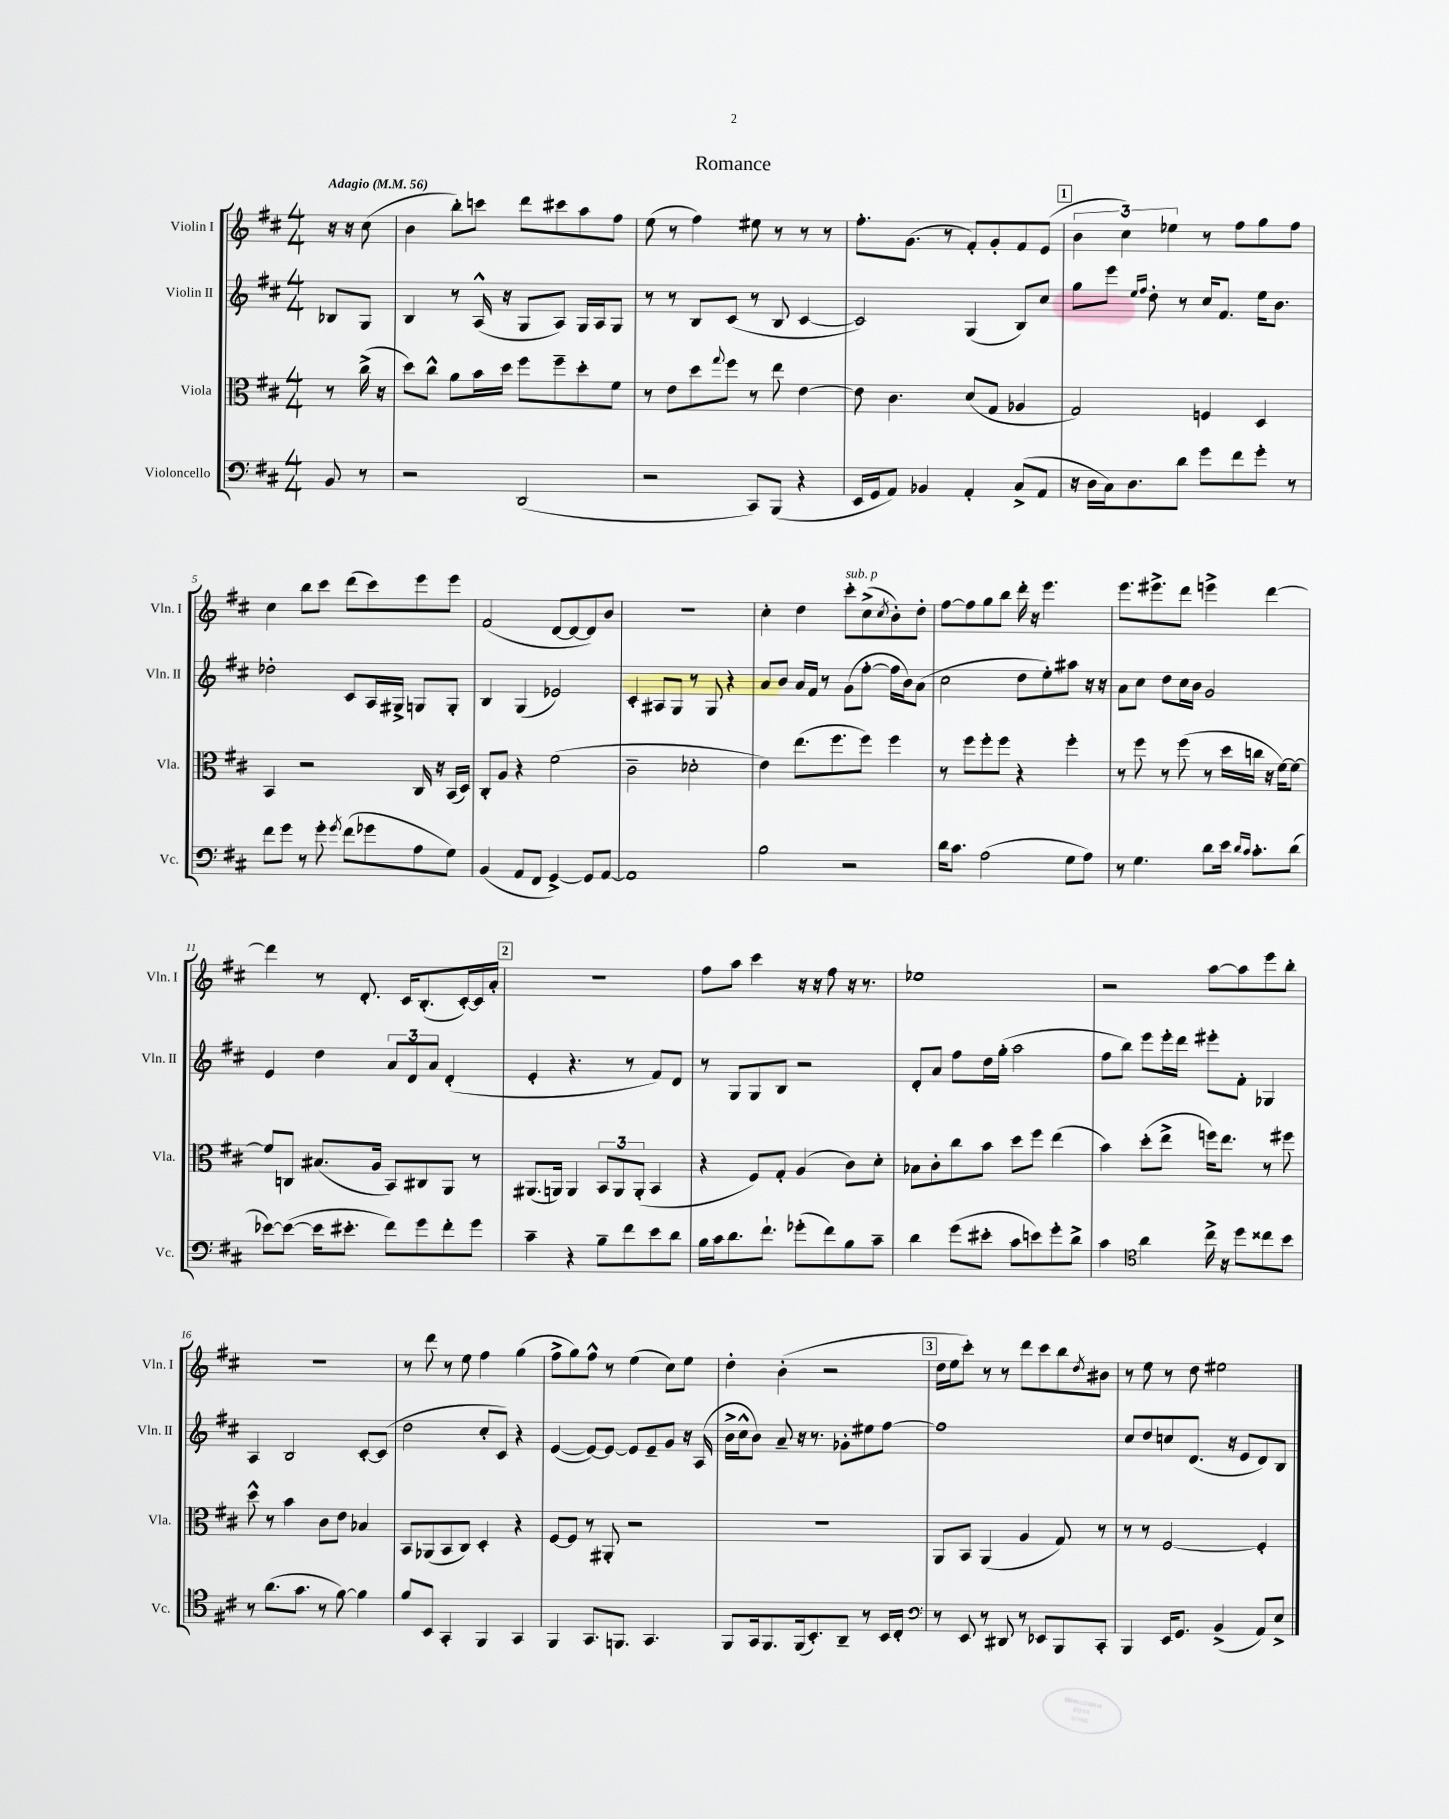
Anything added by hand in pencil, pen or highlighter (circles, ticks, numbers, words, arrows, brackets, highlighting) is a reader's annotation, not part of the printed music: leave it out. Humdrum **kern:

**kern	**kern	**kern	**kern
*staff4	*staff3	*staff2	*staff1
*clefF4	*clefC3	*clefG2	*clefG2
*k[f#c#]	*k[f#c#]	*k[f#c#]	*k[f#c#]
*M4/4	*M4/4	*M4/4	*M4/4
*MM56	*MM56	*MM56	*MM56
8BB/	8r	8B-/L	16r
.	.	.	16r
8r	(16cc#^\	8G/J	(8cc#\
.	16r	.	.
=	=	=	=
2r	8dd\L)	4B/	4b\
.	8cc#^^\J	.	.
.	8a\L	8r	8bb'\L)
.	16b\L	(16A^^/	8ccc\J
.	16dd\JJ	16r	.
(2DD/	8ff#\L	8G/L	8ddd\L
.	8ff#~\	8A/J)	8ccc#\
.	8dd'\	16G/LL	8aa\
.	.	16A/J	.
.	8f#\J	8G/J	8ff#\J
=	=	=	=
2r	8r	8r	(8ee\
.	8e\L	8r	8r
.	8dd\	8B/L	4ff#\)
.	8qqgg/	.	.
.	8ff#\J	(8c#/J	.
8CC#/L)	8r	8r	8ee#\
(8BBB/J	8ee\	8B/	8r
4r	[4e\	[4c#/	8r
.	.	.	8r
=	=	=	=
16EE/LL	8e\]	2c#/])	8.ff#'\L
16GG/J	.	.	.
8AA/J)	4.c#\	.	.
.	.	.	(8.g\J
4BB-/	.	.	.
.	.	.	8r
4AA'/	(8d/L	(4G/	8f#'/L)
.	8G/J	.	8g'/
(8C#^/L	4A-/	8B/L)	8f#/
8AA/J	.	8cc#/J	(8e/J
=	=	=	=
16r	2G/)	8gg\L	6b\
16D\LL	.	.	.
16C#\J)	.	8eee\J	.
.	.	.	6cc#\)
8.D\	.	.	.
.	.	16qqee/LL	.
.	.	16qqff#/JJ	.
.	.	8dd'\	.
.	.	.	6ee-\
8d\J	.	8r	.
8g\L	4F/	16cc#/LK	8r
.	.	8.f#/J	.
8f#\	.	.	8ff#\L
8g'\J	4D/	16ee\LK	8gg\
.	.	8.b\J	.
8r	.	.	8ff#\J
=	=	=	=
8f#\L	4BB/	2dd-'\	4cc#\
8g\J	.	.	.
8r	2r	.	8bb\L
8g'\	.	.	8ccc#\J
8qg/	.	.	.
(8f#\L	.	8c#/L	(8ddd\L
8g-\	.	16A/L	8ccc#\)
.	.	16G#^/JJ	.
8A\	16C#/	8G/L	8eee\
.	16r	.	.
8G\J)	(16BB/LL	8G'/J	8eee\J
.	16D/JJ)	.	.
=	=	=	=
(4BB/	8C#'/L	4B/	(2f#/
.	8A/J	.	.
8AA/L	4r	(4G/	.
8FF#/J	.	.	.
[4GG^/)	(2f#\	2e-/)	[8d/L
.	.	.	8d/_
8GG/]L	.	.	8d/])
[8AA/J	.	.	8b/J
=	=	=	=
1AA]	2c#~\	4c#'/	1r
.	.	8A#/L	.
.	.	8G/J	.
.	2d-'\	8r	.
.	.	8G/	.
.	.	4r	.
=	=	=	=
2B\	4e\)	8a/L	4cc#'\
.	.	8b/J	.
.	(8.ee\L	16a/LL	4dd\
.	.	16f#/JJ	.
.	.	8r	.
.	8.ff#\	.	.
2r	.	(8g\L	8ccc#'\L
.	8ff#\J)	[8ff#'\J	(8cc#^\
.	.	.	8qcc#/
.	4ff#\	16ff#\]LL	8b'\)
.	.	16b\J)	.
.	.	(8a\J	8dd'\J
=	=	=	=
16d\LK	8r	2cc#\	[8ff#\L
8.c#\J	.	.	.
.	8ff#\L	.	8ff#\]
(2A\	8ff#'\	.	8gg\
.	8ff#\J	.	8bb\J
.	4r	8dd\L	16ddd'\
.	.	.	16r
.	.	8ee'\)	4.eee\
8G\L	4ff#'\	8aa#\J	.
8A\J)	.	16r	.
.	.	16r	.
=	=	=	=
8r	8r	8a\L	8.eee\L
4.G\	8ff#\	8cc#\J	.
.	.	.	8.eee#^\
.	8r	8dd\L	.
.	(8ff#\	16cc#\L	8ddd\J
.	.	16b\JJ	.
8d\L	8r	2g/	4eee^\
16e\Jk	16dd\LL	.	.
16qqd/LL	.	.	.
16qqc#/JJ	.	.	.
8.c#'\L	16cc\JJ	.	.
.	16r	.	[4ddd\
.	[16f#\LK)	.	.
(8d\J	8f#\_J	.	.
=	=	=	=
[8e-\L)	8f#/]L	4e/	4ddd\]
(8e-\_J	8C/J	.	.
16e-\]LK	(8.B#/L	4dd\	8r
8.e#'\J	.	.	.
.	.	.	8.d'/
.	16A/Jk	.	.
8f#\L)	8BB/L)	12a/L	.
.	.	.	16c#/LK
.	.	12d/	.
8g\	8C#/	.	(8.B'/
.	.	12a/J	.
8f#'\	8AA/J	(4d'/	.
.	.	.	[16c#'/L)
8g\J	8r	.	16c#/]
.	.	.	16a'/JJ
=	=	=	=
4c#~\	(8.AA#/L	4e'/	1r
.	16AA/Jk)	.	.
4r	4AA/	4.r	.
8B~\L	12BB/L	.	.
.	12AA/	.	.
8f#\	.	8r	.
.	(12AA'/J	.	.
8e\	4BB/	8f#/L)	.
8d\J	.	8d/J	.
=	=	=	=
16B\LL	4r	8r	8ff#\L
16c#\J	.	.	.
8.d\	.	8G/L	8aa\J
.	8F#/L)	8G/	4ccc#\
8.f#`\J	.	.	.
.	8G'/J	8B/J	.
(8g-'\L	(4A/	2r	16r
.	.	.	16r
8f#\)	.	.	8ff#\
8B\	8c#\L)	.	16r
.	.	.	8.r
8c#~\J	8d'\J	.	.
=	=	=	=
4d\	8B-\L	8d'/L	1ee-
.	8c#'\	8a/J	.
(8g\L	8cc#\	8ff#\L	.
8e#'\J	8b\J	16dd\L	.
.	.	(16gg'\JJ	.
8c#\L	8dd\L	2aa\	.
8e\)	8ff#\J	.	.
8g'\	(4ee\	.	.
8d^\J	.	.	.
=	=	=	=
4c#\	4b\)	8ff#\L	2r
.	.	8bb\J)	.
*clefC4	*	*	*
4a\	(8dd'\L	8eee\L	.
.	8ee^\J	16eee'\L	.
.	.	16ddd\JJ	.
16cc#^\	16ff\LK)	8eee#'\L	[8aa\L
16r	8.ee\J	.	.
8dd\L	.	8f#'\J	8aa\]
8cc##\	8r	4G-/	8eee\
8b\J	8ff#\	.	8bb'\J
=	=	=	=
8r	8dd^^\	4A/	1r
(8.a\L	8r	.	.
.	4b\	2B/	.
8.g\J	.	.	.
8r	8c#\L	.	.
[8f#\)	8e\J	.	.
4f#\]	4B-/	[8c#'/L	.
.	.	(8c#/]J	.
=	=	=	=
8f#/L	8BB/L	2dd\	8r
8BB/J	(8AA-/	.	8ddd\
4GG'/	8BB/	.	8r
.	8C#/J)	.	8ee\
4FF#/	4D'/	8cc#'/L	4ff#\
.	.	8c#/J)	.
4GG/	4r	4r	(4gg\
=	=	=	=
4FF#/	[8F#/L	([4e/	8ff#^\L
.	8F#/]J	.	8gg\)
8.GG/L	8r	8e/_L)	8ff#^^\J
.	8AA#'/	8e/_J	8r
8.FF/J	.	.	.
.	2r	8e/]L	(4ee\
4.GG/	.	8e~/	.
.	.	8g/J	8cc#\L)
.	.	16r	8ee\J
.	.	(16A/	.
=	=	=	=
8FF#/L	1r	16b^\LL	4dd'\
.	.	16cc#^^\J	.
16GG/k	.	8b\J)	.
8.FF#/	.	.	.
.	.	8a~/	(4b'\
(16FF#/k	.	16r	.
8.BB'/)	.	8.r	.
.	.	.	2r
8AA~/J	.	8g-'\L	.
8r	.	8ee#\	.
16BB/LL	.	[8ff#\J	.
16C#'/JJ	.	.	.
=	=	=	=
*clefF4	*	*	*
8r	8AA/L	1ff#]	16dd\LL
.	.	.	16ee\J
8EE/	8BB/J	.	8ccc#'\J)
8r	(4AA/	.	8r
8DD#/	.	.	8r
8r	4A/	.	8ddd\L
8EE-/L	.	.	8ccc#\
8BBB/	8G/)	.	8bb\
.	.	.	8qdd/
8CC#'/J	8r	.	8b#\J
=	=	=	=
4BBB/	8r	8cc#/L	8r
.	8r	8dd/	8ee\
16EE/LK	[2F#/	8cc/	8r
8.GG/J	.	.	.
.	.	(8.d/J	8dd\
(4BB^/	.	.	2ee#\
.	.	16r	.
.	.	8e/L	.
8AA/L)	4F#'/]	8d/)	.
8E^/J	.	8B/J	.
==	==	==	==
*-	*-	*-	*-
